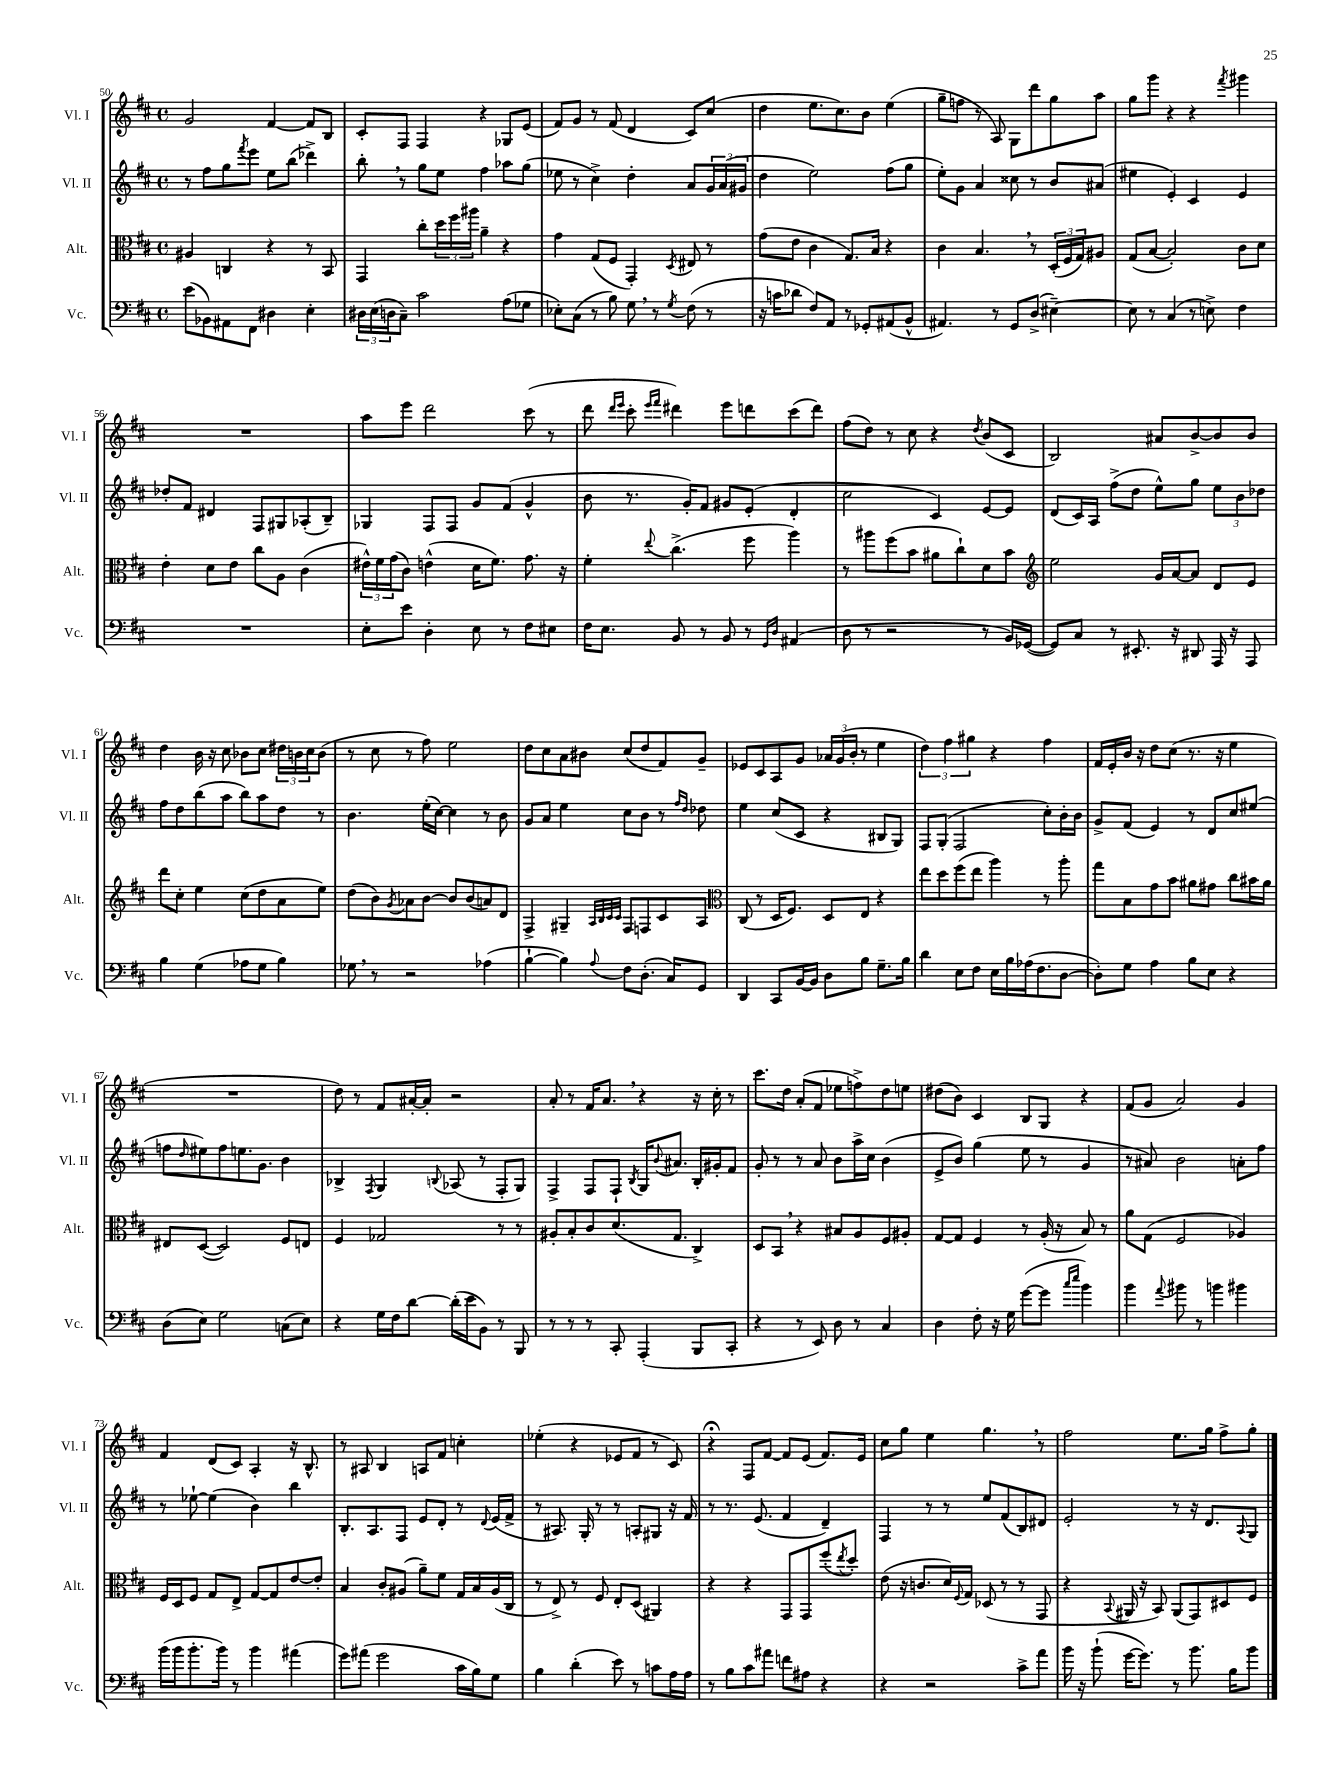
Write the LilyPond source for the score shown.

<<
\new StaffGroup <<
\new Staff = "s0" \with { instrumentName = "Vl. I" shortInstrumentName = "Vl. I" } {
    \clef treble \key d \major \defaultTimeSignature \time 4/4
    g'2 fis'4~ fis'8 b8 |
    cis'8-. fis8 fis4 r4 ges8 e'8( |
    fis'8) g'8 r8 fis'8( d'4 cis'8) cis''8( |
    d''4 e''8. cis''8.) b'8 e''4( |
    g''8-- f''8 r8 a8) g8 d'''8 g''8 a''8 |
    g''8 g'''8 r4 r4 \acciaccatura { fis'''8 } gis'''4 |
    R1 |
    a''8 e'''8 d'''2 cis'''8( r8 |
    d'''8 \grace { d'''16 e'''16 } cis'''8-. \grace { e'''16 fis'''16 } dis'''4) e'''8 d'''8 cis'''8( d'''8) |
    fis''8( d''8) r8 cis''8 r4 \acciaccatura { d''8 } b'8( cis'8 |
    b2) ais'8 b'8~-> b'8 b'8 |
    d''4 b'16 r16 cis''8 bes'8 cis''8 \tuplet 3/2 { dis''16 b'16 cis''16 } b'8( |
    r8 cis''8 r8 fis''8) e''2 |
    d''8 cis''8 a'8 bis'8 cis''8( d''8 fis'8) g'8-- |
    ees'8 cis'8 a8 g'8 \tuplet 3/2 { aes'16 g'16( b'16-. } r8 e''4 |
    \tuplet 3/2 { d''4) fis''4 gis''4 } r4 fis''4 |
    fis'16 e'16-. b'16 r16 d''8 cis''8( r8. r16 e''4 |
    R1 |
    d''8) r8 fis'8 ais'16~-. ais'16-. r2 |
    a'8-. r8 fis'16 a'8. \breathe r4 r16 cis''16-. r8 |
    cis'''8. d''16 a'8-.( fis'8 ees''8 f''8->) d''8 e''8 |
    dis''8( b'8) cis'4 b8 g8 r4 |
    fis'8( g'8 a'2) g'4 |
    fis'4 d'8( cis'8) a4-. r16 b8.-^ |
    r8 ais8 b4 a8 fis'8 c''4-. |
    ees''4-.( r4 ees'8 fis'8 r8 cis'8) |
    r4\fermata fis8 fis'8~ fis'8 e'8( fis'8.) e'16 |
    cis''8 g''8 e''4 g''4. \breathe r8 |
    fis''2 e''8. g''16 fis''8-> g''8-. \bar "|." |
}
\new Staff = "s1" \with { instrumentName = "Vl. II" shortInstrumentName = "Vl. II" } {
    \clef treble \key d \major \defaultTimeSignature \time 4/4
    r8 fis''8 g''8 \acciaccatura { fis'''8 } e'''8 e''8 b''8( des'''4->) |
    b''8-. \breathe r8 g''8 e''8 fis''4 aes''8 g''8( |
    ees''8 r8 cis''4->) d''4-. a'8 \tuplet 3/2 { g'16 a'16( gis'16 } |
    d''4 e''2) fis''8( g''8 |
    e''8-.) g'8 a'4 cisis''8 r8 b'8 ais'8( |
    eis''4 e'4-.) cis'4 e'4 |
    des''8-. fis'8 dis'4 fis8 gis8 aes8-.( b8--) |
    ges4 fis8 fis8 g'8 fis'8( g'4-^ |
    b'8 r8. g'16-.) fis'8 gis'8 e'8-.( d'4-. |
    cis''2 cis'4) e'8~ e'8 |
    d'8( cis'16) a16 fis''8->( d''8 e''8-^) g''8 \tuplet 3/2 { e''8 b'8 des''8 } |
    fis''8 d''8 b''8( a''8 b''8) a''8 d''8 r8 |
    b'4. e''16-.( cis''16~) cis''4 r8 b'8 |
    g'8 a'8 e''4 cis''8 b'8 r8 \grace { fis''16 d''16 } des''8 |
    e''4 cis''8( cis'8 r4 bis8 g8) |
    fis8 g8-.( fis2 cis''8-.) b'16-. b'16 |
    g'8-> fis'8( e'4) r8 d'8 cis''8 eis''8( |
    f''8 \grace { d''16 } eis''8) f''8 e''8. g'8. b'4 |
    bes4-> \acciaccatura { fis8 } g4 \appoggiatura { b8 } aes8( r8 fis8-. g8) |
    fis4-> fis8 fis8-! \acciaccatura { b8 } g16 \appoggiatura { b'8 } ais'8. b16-. gis'16-. fis'8 |
    g'8-. r8 r8 a'8 b'8 a''16-> cis''16 b'4( |
    e'8-> b'8) g''4( e''8 r8 g'4 |
    r8 ais'8) b'2 a'8-. fis''8 |
    r8 ees''8~-! ees''4( b'4) b''4 |
    b8.-. a8. fis8 e'8 d'8-. r8 \appoggiatura { d'8 } e'16( fis'16-> |
    r8 ais8.) g16-. r8 r8 a8-. gis8 r16 fis'16 |
    r8 r8. e'8.( fis'4 d'4--) |
    fis4 r8 r8 e''8 fis'8( b8) dis'8 |
    e'2-. r8 r16 d'8. \appoggiatura { a8 } g8 \bar "|." |
}
\new Staff = "s2" \with { instrumentName = "Alt." shortInstrumentName = "Alt." } {
    \clef alto \key d \major \defaultTimeSignature \time 4/4
    ais4 c4 r4 r8 b,8 |
    g,4 cis''8-. \tuplet 3/2 { d''16 fis''16 ais''16 } a'4-- r4 |
    g'4 g8( fis8 g,4-.) \acciaccatura { d8 } eis8 r8 |
    g'8( e'8 cis'4 g8.) b16 r4 |
    cis'4 b4. \breathe r8 \tuplet 3/2 { d16-.( fis16 g16) } ais8 |
    g8( b8~ b2-.) cis'8 d'8 |
    e'4-. d'8 e'8 cis''8 a8 cis'4( |
    \tuplet 3/2 { eis'16-^) fis'16 g'16( } cis'8) e'4-^( d'16 fis'8.) g'8. r16 |
    fis'4-. \appoggiatura { e''8 } cis''4.->( fis''8 a''4) |
    r8 ais''8 fis''8( b'8 ais'8 cis''8-!) d'8 b'8 |
    \clef treble e''2 g'16 a'16~ a'8 d'8 e'8 |
    d'''8 cis''8-. e''4 cis''8( d''8 a'8 e''8) |
    d''8( b'8) \acciaccatura { g'8 } aes'8 b'8~ b'8 b'8( a'8) d'8 |
    fis4-> gis4-- \grace { a32 b32 cis'32 cis'32 } fis8 f8 cis'8 a8 |
    \clef alto cis8( r8 d16 fis8.) d8 e8 r4 |
    e''8 d''8 fis''8( e''8 a''4) r8 a''8-. |
    g''8 b8 g'8 b'8 ais'8 gis'8 cis''8 bis'16 ais'16 |
    eis8 d8~( d2) fis8 e8 |
    fis4 ges2 r8 r8 |
    ais8-. b8-. cis'8 d'8.( g8. cis4->) |
    d8 b,8 \breathe r4 bis8 a8 fis8 ais8-. |
    g8~ g8 fis4 r8 a16-.( r16 b8) r8 |
    a'8 g8( fis2 aes4) |
    fis16 d16 fis8 g8 e8-> g8~ g8 e'8~ e'8-. |
    b4 cis'8-. ais8( a'8--) fis'8 g16 b16 ais16( cis16 |
    r8 e8->) r8 fis8 e8-. d8( ais,4) |
    r4 r4 g,8 g,8 fis''8-.( \acciaccatura { e''8 } d''8-.) |
    e'8( r16 c'8. d'16) \appoggiatura { fis8 } g16 des8( r8 r8 g,8 |
    r4 \appoggiatura { b,8 } ais,16 r16 b,8) ais,8( g,8) dis8 fis8 \bar "|." |
}
\new Staff = "s3" \with { instrumentName = "Vc." shortInstrumentName = "Vc." } {
    \clef bass \key d \major \defaultTimeSignature \time 4/4
    e'8( bes,8) ais,8 fis,8 dis4 e4-. |
    \tuplet 3/2 { dis16 e16( d16 } cis8--) cis'2 a8( ges8 |
    ees8-.) cis8( r8 b8) g8 \breathe r8 \acciaccatura { g8 } fis8( r8 |
    r16 c'16 des'8 fis8) a,8 r8 ges,8-. ais,8( b,8-^ |
    ais,4.) r8 g,8 d8->( eis4~--) |
    eis8 r8 cis4( r8 e8->) fis4 |
    R1 |
    e8-. e'8 d4-. e8 r8 fis8 eis8 |
    fis16 e8. b,8 r8 b,8 r8 \grace { g,16 d16 } ais,4( |
    d8 r8 r2 r8 b,16) ges,16~( |
    ges,8) cis8 r8 eis,8.-. r16 dis,8 a,,16 r16 a,,8 |
    b4 g4( aes8 g8 b4) |
    ges8 \breathe r8 r2 aes4( |
    b4~-! b4) \appoggiatura { a8 } fis8 d8.-.( cis16) g,8 |
    d,4 cis,8 b,16~ b,16 d8 b8 g8.-- b16 |
    d'4 e8 fis8 e16 b16 aes16( fis8. d8~ |
    d8-.) g8 a4 b8 e8 r4 |
    d8( e8) g2 c8( e8) |
    r4 g16 fis16 d'8~ d'16-.( e'16 b,8) r8 b,,8 |
    r8 r8 r8 cis,8-. a,,4-.( b,,8 cis,8-. |
    r4 r8 e,8) d8 r8 cis4 |
    d4 fis8-. r16 g16 g'8~( g'8 \grace { cis''16 e''16 } b'4) |
    b'4 \appoggiatura { a'8 } bis'8 r8 b'4 bis'4 |
    b'16( b'16 b'8.-. b'16) r8 b'4 ais'4( |
    g'8) ais'8( g'2 cis'16 b16) g8 |
    b4 d'4-.( e'8) r8 c'8 a16 a16 |
    r8 b8 cis'8 ais'8 f'8 ais8 r4 |
    r4 r2 cis'8-> a'8 |
    b'16 r16 b'8-!( g'16~ g'8.) r8 b'8. b16 b'8 \bar "|." |
}
>>
>>
\layout { \context { \Score currentBarNumber = #50 } }
